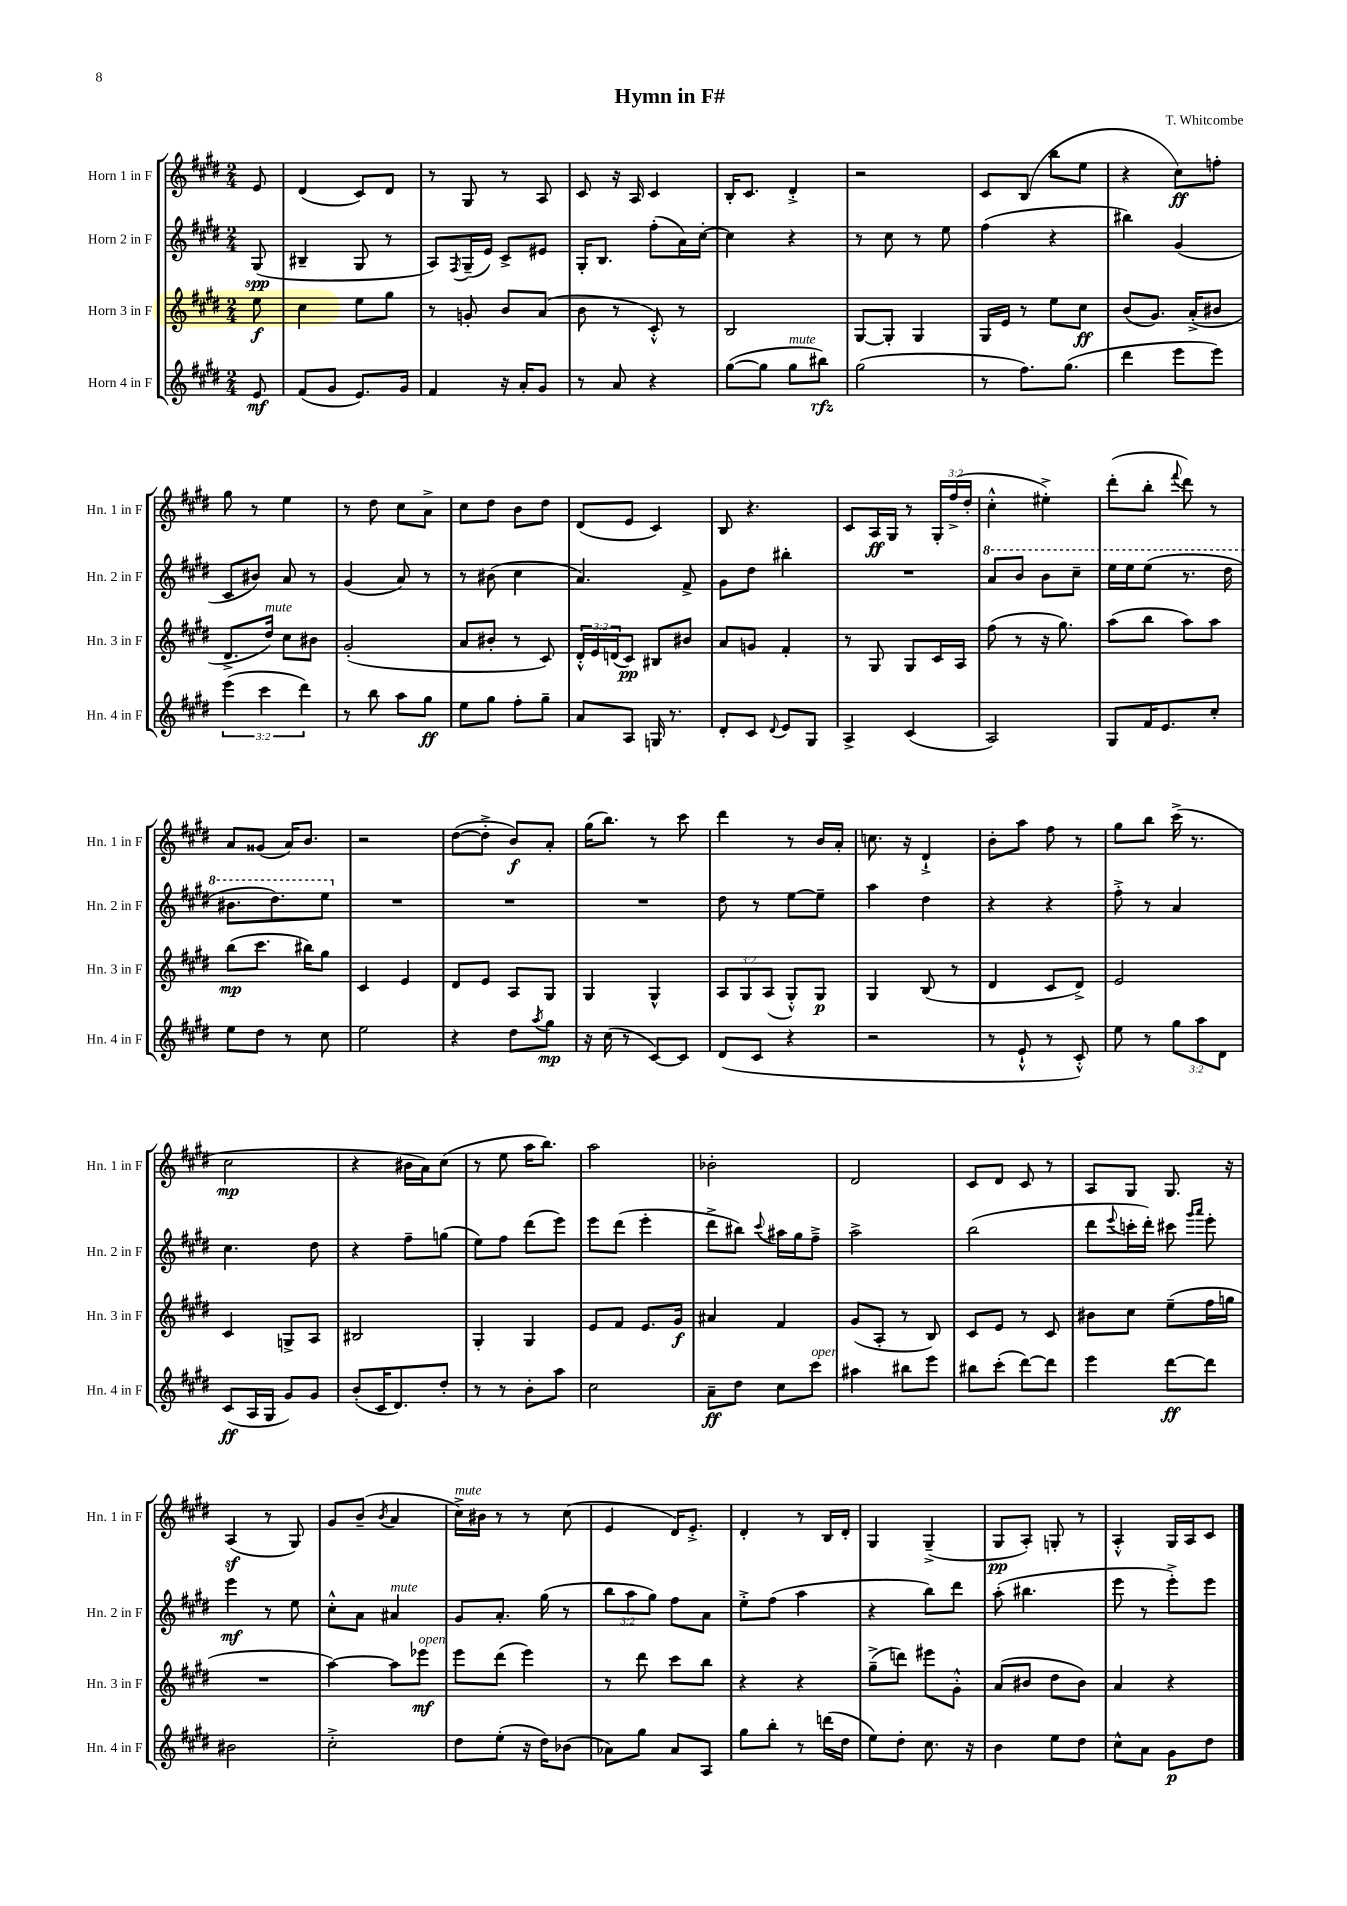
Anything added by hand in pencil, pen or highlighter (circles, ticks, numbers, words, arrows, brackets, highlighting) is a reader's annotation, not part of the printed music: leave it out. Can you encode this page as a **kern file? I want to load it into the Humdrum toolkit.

**kern	**dynam	**kern	**dynam	**kern	**dynam	**kern	**dynam
*part4	*part4	*part3	*part3	*part2	*part2	*part1	*part1
*staff4	*staff4	*staff3	*staff3	*staff2	*staff2	*staff1	*staff1
*I"Horn 4 in F	*	*I"Horn 3 in F	*	*I"Horn 2 in F	*	*I"Horn 1 in F	*
*I'Hn. 4 in F	*	*I'Hn. 3 in F	*	*I'Hn. 2 in F	*	*I'Hn. 1 in F	*
*clefG2	*	*clefG2	*	*clefG2	*	*clefG2	*
*k[f#c#g#d#]	*	*k[f#c#g#d#]	*	*k[f#c#g#d#]	*	*k[f#c#g#d#]	*
*M2/4	*	*M2/4	*	*M2/4	*	*M2/4	*
=	=	=	=	=	=	=	=
8e/	mf	8ee\	f	(8G#/	spp	8e/	.
=1	=1	=1	=1	=1	=1	=1	=1
(8f#/L	.	4cc#\	.	4B#X~/	.	(4d#/	.
8g#/J	.	.	.	.	.	.	.
8.e/L)	.	8ee\L	.	8G#/	.	8c#/L)	.
.	.	8gg#\J	.	8r	.	8d#/J	.
16g#/Jk	.	.	.	.	.	.	.
=2	=2	=2	=2	=2	=2	=2	=2
4f#/	.	8r	.	8A/L)	.	8r	.
.	.	.	.	8qF#/	.	.	.
.	.	8gn'/	.	(16G#~/L	.	8G#/	.
.	.	.	.	16e/JJ)	.	.	.
16r	.	8b/L	.	8c#^/L	.	8r	.
16a'/KL	.	.	.	.	.	.	.
8g#/J	.	(8a/J	.	8e#X/J	.	8A/	.
=3	=3	=3	=3	=3	=3	=3	=3
8r	.	8b\	.	16G#'/KL	.	8c#/	.
.	.	.	.	8.B/J	.	.	.
8a/	.	8r	.	.	.	16r	.
.	.	.	.	.	.	16A/	.
4r	.	8c#'^^/)	.	(8ff#'\L	.	4c#/	.
.	.	8r	.	16a\L)	.	.	.
.	.	.	.	[16cc#'\JJ	.	.	.
=4	=4	=4	=4	=4	=4	=4	=4
([8gg#\L	.	2B/	.	4cc#\]	.	16B'/KL	.
.	.	.	.	.	.	8.c#/J	.
8gg#\J]	.	.	.	.	.	.	.
!LO:TX:a:i:t=mute	!	!	!	!	!	!	!
8gg#\L	.	.	.	4r	.	4d#'^/	.
8bb#X\J)	rfz	.	.	.	.	.	.
=5	=5	=5	=5	=5	=5	=5	=5
(2gg#\	.	[8G#/L	.	8r	.	2r	.
.	.	8G#'/J]	.	8cc#\	.	.	.
.	.	4G#/	.	8r	.	.	.
.	.	.	.	8ee\	.	.	.
=6	=6	=6	=6	=6	=6	=6	=6
8r	.	16G#/LL	.	(4ff#\	.	8c#/L	.
.	.	16e/JJ	.	.	.	.	.
8.ff#\L)	.	8r	.	.	.	(8B/J	.
.	.	8ee\L	.	4r	.	8bb\L	.
(8.gg#\J	.	.	.	.	.	.	.
.	.	8cc#\J	ff	.	.	8ee\J	.
=7	=7	=7	=7	=7	=7	=7	=7
4ddd#\	.	(8b/L	.	4bb#X\)	.	4r	.
.	.	8.g#/J)	.	.	.	.	.
8eee\L	.	.	.	(4g#/	.	8cc#\L)	ff
.	.	(16a'^/KL	.	.	.	.	.
8eee\J)	.	8b#X/J	.	.	.	8ffn'\J	.
!!LO:LB:g=z
=8	=8	=8	=8	=8	=8	=8	=8
(6eee\	.	8.d#^/L	.	8c#/L	.	8gg#\	.
.	.	.	.	8b#X/J)	.	8r	.
6ccc#\	.	.	.	.	.	.	.
!	!	!LO:TX:a:i:t=mute	!	!	!	!	!
.	.	16dd#/Jk)	.	.	.	.	.
.	.	8cc#\L	.	8a/	.	4ee\	.
6ddd#\)	.	.	.	.	.	.	.
.	.	8b#X\J	.	8r	.	.	.
=9	=9	=9	=9	=9	=9	=9	=9
8r	.	(2g#'/	.	(4g#/	.	8r	.
8bb\	.	.	.	.	.	8dd#\	.
8aa\L	.	.	.	8a/)	.	8cc#\L	.
8gg#\J	ff	.	.	8r	.	8a^\J	.
=10	=10	=10	=10	=10	=10	=10	=10
8ee\L	.	8a/L	.	8r	.	8cc#\L	.
8gg#\J	.	8b#X'/J	.	(8b#X\	.	8dd#\J	.
8ff#'\L	.	8r	.	4cc#\	.	8b\L	.
8gg#~\J	.	8c#/)	.	.	.	8dd#\J	.
=11	=11	=11	=11	=11	=11	=11	=11
8a/L	.	24d#'^^/LL	.	4.a/)	.	(8d#/L	.
.	.	24e/	.	.	.	.	.
.	.	(24dn/J	.	.	.	.	.
8A/J	.	8c#/J)	pp	.	.	8e/J	.
16Gn/	.	8B#X/L	.	.	.	4c#/)	.
8.r	.	.	.	.	.	.	.
.	.	8b#X/J	.	8f#^/	.	.	.
=12	=12	=12	=12	=12	=12	=12	=12
8d#'/L	.	8a/L	.	8g#\L	.	8B/	.
8c#/J	.	8gn/J	.	8dd#\J	.	4.r	.
8qqd#/	.	.	.	.	.	.	.
8e/L	.	4f#'/	.	4bb#X'\	.	.	.
8G#/J	.	.	.	.	.	.	.
=13	=13	=13	=13	=13	=13	=13	=13
4A^/	.	8r	.	2r	.	8c#/L	.
.	.	8G#/	.	.	.	16A/L	ff
.	.	.	.	.	.	16G#/JJ	.
(4c#/	.	8G#/L	.	.	.	8r	.
.	.	16c#/L	.	.	.	24G#'/LL	.
.	.	.	.	.	.	(24ff#^/	.
.	.	16A/JJ	.	.	.	.	.
.	.	.	.	.	.	24dd#'/JJ	.
=14	=14	=14	=14	=14	=14	=14	=14
*	*	*	*	*8va	*	*	*
2A/)	.	(8ff#\	.	8aa/L	.	4cc#'^^\	.
.	.	8r	.	8bb/J	.	.	.
.	.	16r	.	8bb\L	.	4ee#X'^\)	.
.	.	8.gg#\)	.	.	.	.	.
.	.	.	.	8ccc#~\J	.	.	.
=15	=15	=15	=15	=15	=15	=15	=15
8G#/L	.	(8aa\L	.	16eee\LL	.	(8ddd#'\L	.
.	.	.	.	16eee\J	.	.	.
16f#/K	.	8bb\J	.	(8eee\J	.	8bb'\J	.
8.e/	.	.	.	.	.	.	.
.	.	.	.	.	.	8qqfff#/	.
.	.	8aa\L)	.	8.r	.	8ddd#\)	.
8cc#'/J	.	8aa\J	.	.	.	8r	.
.	.	.	.	16ddd#\	.	.	.
!!LO:LB:g=z
=16	=16	=16	=16	=16	=16	=16	=16
8ee\L	.	(8bb\L	mp	8.bb#X\L	.	8a/L	.
8dd#\J	.	8.ccc#\J	.	.	.	(8g##X/J	.
.	.	.	.	8.ddd#\)	.	.	.
8r	.	.	.	.	.	16a/KL)	.
.	.	16bb#X\KL)	.	.	.	8.b/J	.
8cc#\	.	8gg#\J	.	8eee\J	.	.	.
=17	=17	=17	=17	=17	=17	=17	=17
*	*	*	*	*X8va	*	*	*
2ee\	.	4c#/	.	2r	.	2r	.
.	.	4e/	.	.	.	.	.
=18	=18	=18	=18	=18	=18	=18	=18
4r	.	8d#/L	.	2r	.	([8dd#\L	.
.	.	8e/J	.	.	.	8dd#'^\J]	.
8dd#\L	.	8A/L	.	.	.	8b/L)	f
8qaa/	.	.	.	.	.	.	.
8gg#\J	mp	8G#/J	.	.	.	8a'/J	.
=19	=19	=19	=19	=19	=19	=19	=19
16r	.	4G#/	.	2r	.	(16gg#\KL	.
(16cc#\	.	.	.	.	.	8.bb\J)	.
8r	.	.	.	.	.	.	.
[8c#/L)	.	4G#^^/	.	.	.	8r	.
8c#/J]	.	.	.	.	.	8ccc#\	.
=20	=20	=20	=20	=20	=20	=20	=20
(8d#/L	.	12A/L	.	8dd#\	.	4ddd#\	.
.	.	12G#/	.	.	.	.	.
8c#/J	.	.	.	8r	.	.	.
.	.	(12A/J	.	.	.	.	.
4r	.	8G#'^^/L)	.	[8ee\L	.	8r	.
.	.	8G#/J	p	8ee~\J]	.	16b/LL	.
.	.	.	.	.	.	16a'/JJ	.
=21	=21	=21	=21	=21	=21	=21	=21
2r	.	4G#/	.	4aa\	.	8.ccn\	.
.	.	.	.	.	.	16r	.
.	.	(8B/	.	4dd#\	.	4d#`^/	.
.	.	8r	.	.	.	.	.
=22	=22	=22	=22	=22	=22	=22	=22
8r	.	4d#/	.	4r	.	8b'\L	.
8e`^^/	.	.	.	.	.	8aa\J	.
8r	.	8c#/L	.	4r	.	8ff#\	.
8c#'^^/)	.	8d#^/J)	.	.	.	8r	.
=23	=23	=23	=23	=23	=23	=23	=23
8ee\	.	2e/	.	8ff#'^\	.	8gg#\L	.
8r	.	.	.	8r	.	8bb\J	.
12gg#\L	.	.	.	4a/	.	(16ccc#^\	.
.	.	.	.	.	.	8.r	.
12aa\	.	.	.	.	.	.	.
12d#\J	.	.	.	.	.	.	.
!!LO:LB:g=z
=24	=24	=24	=24	=24	=24	=24	=24
(8c#/L	ff	4c#/	.	4.cc#\	.	2cc#\	mp
16A/L	.	.	.	.	.	.	.
16G#/JJ	.	.	.	.	.	.	.
8g#/L)	.	8Gn^/L	.	.	.	.	.
8g#/J	.	8A/J	.	8dd#\	.	.	.
=25	=25	=25	=25	=25	=25	=25	=25
(8b'/L	.	2B#X/	.	4r	.	4r	.
16c#/K	.	.	.	.	.	.	.
8.d#/)	.	.	.	.	.	.	.
.	.	.	.	8ff#~\L	.	16b#X\LL	.
.	.	.	.	.	.	16a\J)	.
8dd#'/J	.	.	.	(8ggn\J	.	(8cc#\J	.
=26	=26	=26	=26	=26	=26	=26	=26
8r	.	4G#'/	.	8ee\L)	.	8r	.
8r	.	.	.	8ff#\J	.	8ee\	.
8b'\L	.	4G#/	.	(8ddd#\L	.	16aa\KL	.
.	.	.	.	.	.	8.bb\J)	.
8aa\J	.	.	.	8eee\J)	.	.	.
=27	=27	=27	=27	=27	=27	=27	=27
2cc#\	.	8e/L	.	8eee\L	.	2aa\	.
.	.	8f#/J	.	(8ddd#\J	.	.	.
.	.	8.e/L	.	4eee'\	.	.	.
.	.	16g#/Jk	f	.	.	.	.
=28	=28	=28	=28	=28	=28	=28	=28
8a~\L	ff	4a#X/	.	8ddd#^\L	.	2b-X'\	.
8dd#\J	.	.	.	8bb#X\J)	.	.	.
.	.	.	.	8qqccc#/	.	.	.
8cc#\L	.	4f#/	.	16aa#X\LL	.	.	.
.	.	.	.	16gg#\J	.	.	.
!LO:TX:a:i:t=open	!	!	!	!	!	!	!
8ccc#\J	.	.	.	8ff#~^\J	.	.	.
=29	=29	=29	=29	=29	=29	=29	=29
4aa#X\	.	(8g#/L	.	2aa^\	.	2d#/	.
.	.	8A'/J	.	.	.	.	.
8bb#X\L	.	8r	.	.	.	.	.
8eee\J	.	8B/)	.	.	.	.	.
=30	=30	=30	=30	=30	=30	=30	=30
8bb#X\L	.	8c#/L	.	(2bb\	.	8c#/L	.
(8ccc#'\J	.	8e/J	.	.	.	8d#/J	.
[8ddd#\L)	.	8r	.	.	.	8c#/	.
8ddd#\J]	.	8c#/	.	.	.	8r	.
=31	=31	=31	=31	=31	=31	=31	=31
4eee\	.	8b#X\L	.	8ddd#\L	.	8A/L	.
.	.	.	.	8qqeee/	.	.	.
.	.	8cc#\J	.	16cccn'\L	.	8G#/J	.
.	.	.	.	16ddd#'\JJ)	.	.	.
[8ddd#\L	ff	(8ee~\L	.	8ccc#X\	.	8.G#/	.
.	.	.	.	16qqggg#/LL	.	.	.
.	.	.	.	16qqaaa/JJ	.	.	.
8ddd#\J]	.	16ff#\L	.	8eee'\	.	.	.
.	.	16ggn\JJ	.	.	.	16r	.
!!LO:LB:g=z
=32	=32	=32	=32	=32	=32	=32	=32
2b#X\	.	2r	.	4eee\	mf	(4Az/	.
.	.	.	.	8r	.	8r	.
.	.	.	.	8ee\	.	8G#/)	.
=33	=33	=33	=33	=33	=33	=33	=33
2cc#'^\	.	[4aa\)	.	8cc#'^^\L	.	8g#/L	.
.	.	.	.	8a\J	.	(8b~/J	.
.	.	.	.	.	.	8qb/	.
!	!	!	!	!LO:TX:a:i:t=mute	!	!	!
.	.	8aa\L]	.	4a#X/	.	4a/	.
!	!	!LO:TX:a:i:t=open	!	!	!	!	!
.	.	8eee-X\J	mf	.	.	.	.
=34	=34	=34	=34	=34	=34	=34	=34
!	!	!	!	!	!	!LO:TX:a:i:t=mute	!
8dd#\L	.	8eee\L	.	8g#/L	.	16cc#^\LL)	.
.	.	.	.	.	.	16b#X\JJ	.
(8ee'\J	.	(8ddd#\J	.	8.a'/J	.	8r	.
16r	.	4eee\)	.	.	.	8r	.
16dd#\KL)	.	.	.	(16gg#\	.	.	.
(8b-X\J	.	.	.	8r	.	(8cc#\	.
=35	=35	=35	=35	=35	=35	=35	=35
8a-X\L)	.	8r	.	12bb\L	.	4e/	.
.	.	.	.	12aa\	.	.	.
8gg#\J	.	8ddd#\	.	.	.	.	.
.	.	.	.	12gg#\J)	.	.	.
8a-/L	.	8ccc#\L	.	8ff#\L	.	16d#/KL)	.
.	.	.	.	.	.	8.e'^/J	.
8A/J	.	8bb\J	.	8a\J	.	.	.
=36	=36	=36	=36	=36	=36	=36	=36
8gg#\L	.	4r	.	8ee'^\L	.	4d#'/	.
8bb'\J	.	.	.	(8ff#\J	.	.	.
8r	.	4r	.	4aa\	.	8r	.
(16dddn\LL	.	.	.	.	.	16B/LL	.
16dd#\JJ	.	.	.	.	.	16d#'/JJ	.
=37	=37	=37	=37	=37	=37	=37	=37
8ee\L)	.	(8gg#~^\L	.	4r	.	4G#/	.
8dd#'\J	.	8dddn\J)	.	.	.	.	.
8.cc#\	.	8eee#X\L	.	8bb\L)	.	(4G#~^/	.
.	.	8g#'^^\J	.	8ddd#\J	.	.	.
16r	.	.	.	.	.	.	.
=38	=38	=38	=38	=38	=38	=38	=38
4b\	.	(8a/L	.	(8aa'\	.	8G#/L	pp
.	.	8b#X/J	.	4.bb#X\	.	8A'/J)	.
8ee\L	.	8dd#\L	.	.	.	8Gn'/	.
8dd#\J	.	8b#\J)	.	.	.	8r	.
=39	=39	=39	=39	=39	=39	=39	=39
8cc#^^\L	.	4a/	.	8eee\	.	4A'^^/	.
8a\J	.	.	.	8r	.	.	.
8g#\L	p	4r	.	8eee'^\L)	.	16G#/LL	.
.	.	.	.	.	.	16A/J	.
8dd#\J	.	.	.	8eee\J	.	8c#/J	.
==	==	==	==	==	==	==	==
*-	*-	*-	*-	*-	*-	*-	*-
